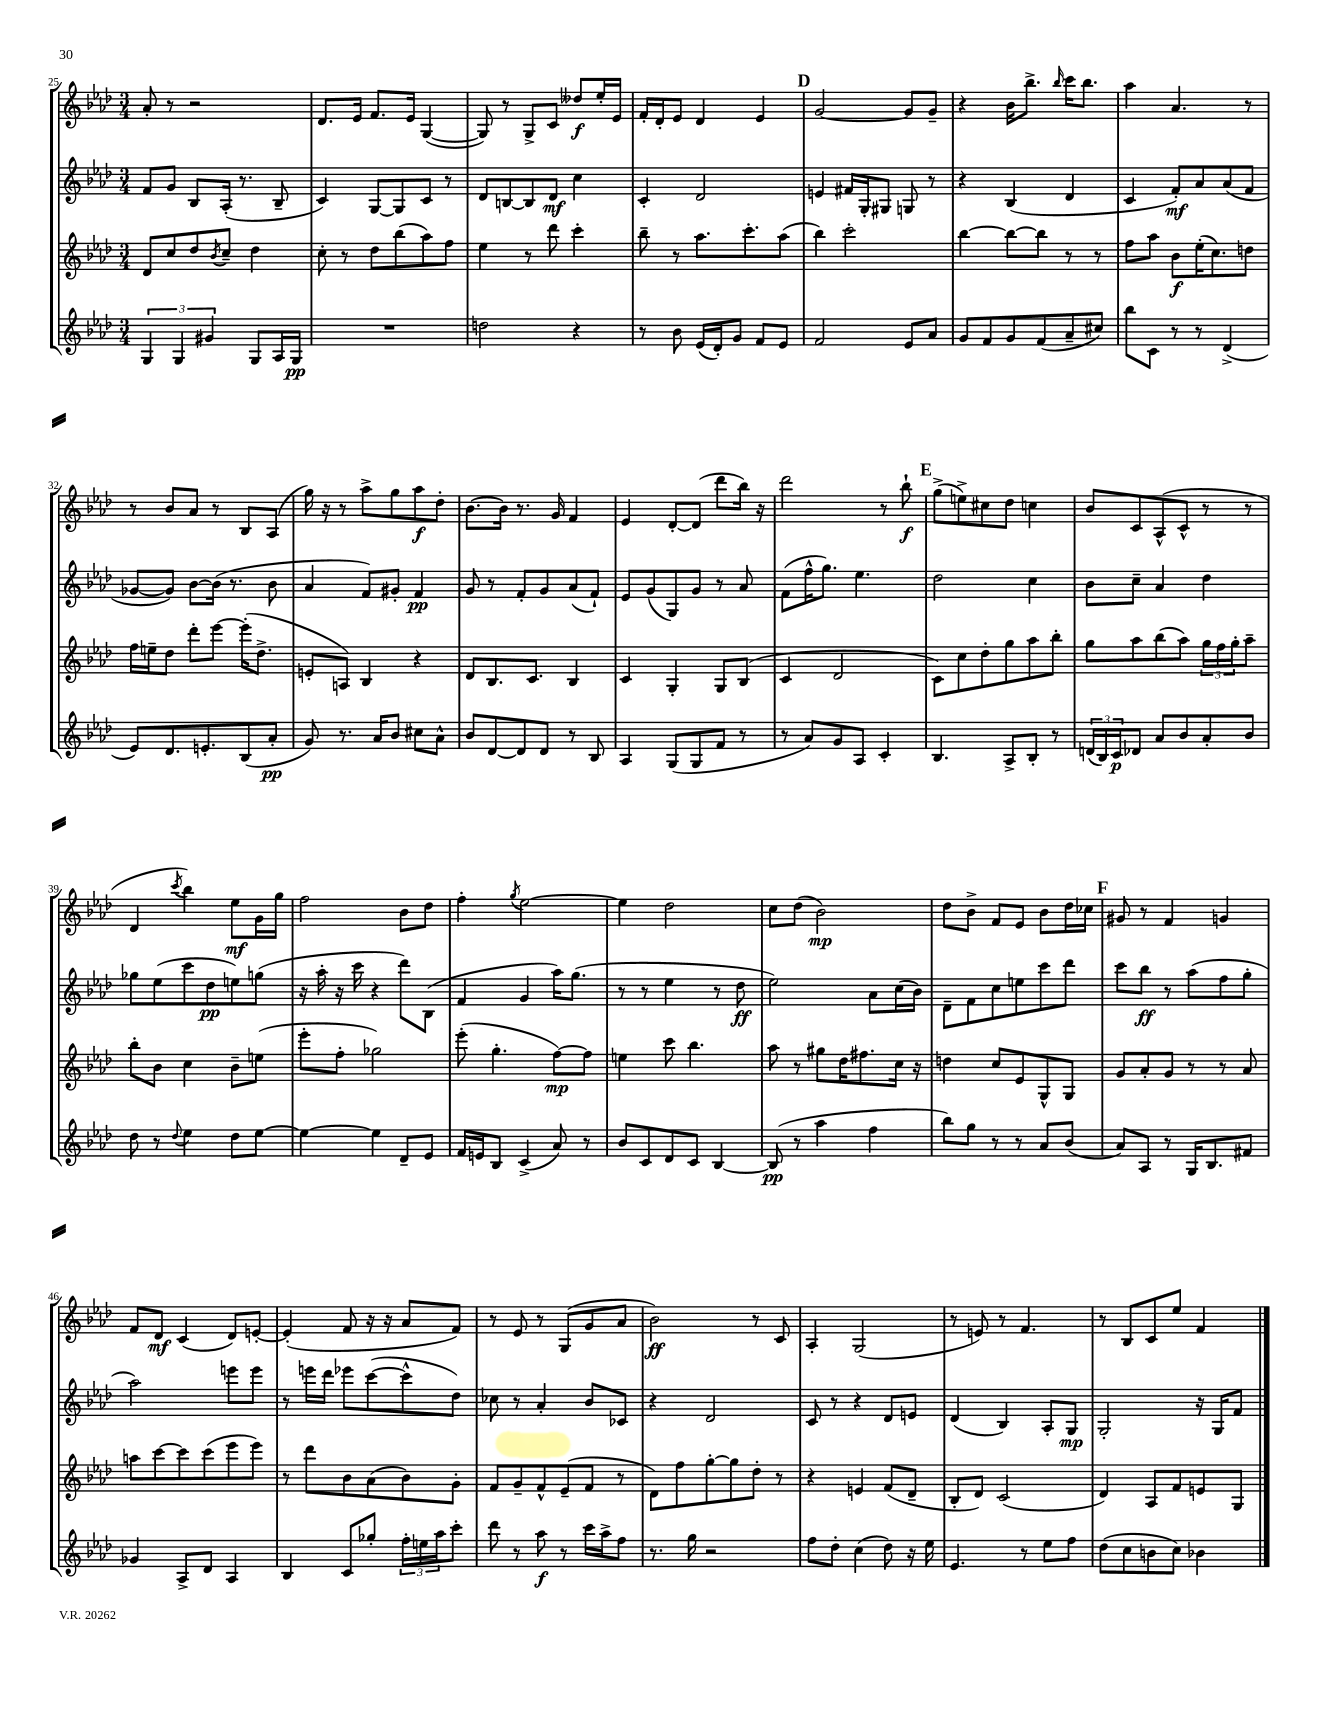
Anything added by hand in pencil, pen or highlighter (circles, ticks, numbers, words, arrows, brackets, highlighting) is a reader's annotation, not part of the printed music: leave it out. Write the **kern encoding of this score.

**kern	**kern	**kern	**kern
*staff4	*staff3	*staff2	*staff1
*clefG2	*clefG2	*clefG2	*clefG2
*k[b-e-a-d-]	*k[b-e-a-d-]	*k[b-e-a-d-]	*k[b-e-a-d-]
*M3/4	*M3/4	*M3/4	*M3/4
6G	8d-	8f	8a-'
.	8cc	8g	8r
6G	.	.	.
.	8dd-	8B-	2r
6g#	.	.	.
.	8qb-	.	.
.	8cc~	(16A-'	.
.	.	8.r	.
8G	4dd-	.	.
16A-	.	8B-~	.
16G	.	.	.
=	=	=	=
2.r	8cc'	4c)	8.d-
.	8r	.	.
.	.	.	16e-
.	8dd-	[8G	8.f
.	(8bb-	8G]	.
.	.	.	16e-
.	8aa-)	8c	([4G
.	8ff	8r	.
=	=	=	=
2dd	4ee-	8d-	8G])
.	.	[8B	8r
.	8r	8B]	8G^
.	8ddd-	8d-	8c
4r	4ccc'	4cc	8dd--
.	.	.	16ee-'
.	.	.	16e-
=	=	=	=
8r	8bb-~	4c'	16f'
.	.	.	16d-'
8b-	8r	.	8e-
(16e-	8.aa-	2d-	4d-
16d-')	.	.	.
8g	.	.	.
.	8.ccc'	.	.
8f	.	.	4e-
8e-	(8aa-	.	.
=	=	=	=
2f	4bb-)	4e	[2g
.	2ccc'	16f#	.
.	.	16G'	.
.	.	8G#	.
8e-	.	8G	8g]
8a-	.	8r	8g~
=	=	=	=
8g	[4bb-	4r	4r
8f	.	.	.
8g	8bb-_	(4B-	16b-
.	.	.	8.bb-^
(8f	8bb-]	.	.
.	.	.	16qqbb-
8a-~	8r	4d-	16ccc
.	.	.	8.bb-
8cc#)	8r	.	.
=	=	=	=
8bb-	8ff	4c	4aa-
8c	8aa-	.	.
8r	8b-	8f')	4.a-
8r	(16ee-'	8a-	.
.	8.cc)	.	.
(4d-^	.	(8a-	.
.	8dd	8f	8r
=	=	=	=
8e-)	16ff	[8g-	8r
.	16ee~	.	.
8.d-	8dd-	8g-])	8b-
.	8ddd-'	[8b-	8a-
8.e'	.	.	.
.	[8eee-	(16b-]	8r
.	.	8.r	.
(8B-	(16eee-']	.	8B-
.	8.dd-^	.	.
8a-'	.	8b-	(8A-
=	=	=	=
8g)	8e'	4a-	16gg)
.	.	.	16r
8.r	8A)	.	8r
.	4B-	8f)	8aa-^
16a-	.	.	.
8b-	.	8g#'	8gg
8cc#	4r	4f	8aa-
8a-^^	.	.	8dd-'
=	=	=	=
8b-	8d-	8g	[8.b-
[8d-	8.B-	8r	.
.	.	.	16b-]
8d-]	.	8f'	8.r
.	8.c	.	.
8d-	.	8g	.
.	.	.	16g
8r	4B-	(8a-	4f
8B-	.	8f`)	.
=	=	=	=
4A-	4c	8e-	4e-
.	.	(8g	.
(8G	4G'	8G)	[8d-'
8G	.	8g	(8d-]
8f	8G	8r	8ddd-
8r	(8B-	8a-	16bb-)
.	.	.	16r
=	=	=	=
8r	4c	(8f	2ddd-
8a-)	.	16ff^^	.
.	.	8.gg)	.
8g	2d-	.	.
8A-	.	4.ee-	.
4c'	.	.	8r
.	.	.	8bb-`
=	=	=	=
4.B-	8c)	2dd-	(8gg^
.	8cc	.	8ee^)
.	8dd-'	.	8cc#
8A-^	8gg	.	8dd-
8B-'	8aa-	4cc	4cc
8r	8bb-'	.	.
=	=	=	=
(24d	8gg	8b-	8b-
24B-)	.	.	.
24c	.	.	.
8d-	8aa-	8cc~	8c
8a-	(8bb-	4a-	(8A-^^
8b-	8aa-)	.	8c^^
8a-'	24gg	4dd-	8r
.	24ff	.	.
.	24gg'	.	.
8b-	8aa-~	.	8r
=	=	=	=
8dd-	8bb-'	8gg-	4d-
8r	8b-	(8ee-	.
8qqdd-	.	.	8qccc
4ee-	4cc	8ccc	4bb-)
.	.	8dd-	.
8dd-	8b-~	8ee)	8ee-
[8ee-	(8ee	(8gg	16g
.	.	.	16gg
=	=	=	=
4ee-_	8eee-'	16r	2ff
.	.	16aa-'	.
.	8ff'	16r	.
.	.	16ccc	.
4ee-]	2gg-)	4r	.
8d-~	.	8ddd-)	8b-
8e-	.	(8B-	8dd-
=	=	=	=
16f	(8eee-'	4f	4ff'
16e	.	.	.
8B-	4.gg'	.	.
.	.	.	8qgg
(4c^	.	4g	[2ee-
8a-)	[8ff)	16aa-)	.
.	.	(8.gg	.
8r	8ff]	.	.
=	=	=	=
8b-	4ee	8r	4ee-]
8c	.	8r	.
8d-	8ccc	4ee-	2dd-
8c	4.bb-	.	.
[4B-	.	8r	.
.	.	8dd-	.
=	=	=	=
(8B-]	8aa-	2ee-)	8cc
8r	8r	.	(8dd-
4aa-	8gg#	.	2b-)
.	16dd-	.	.
.	8.ff#	.	.
4ff	.	8a-	.
.	16cc	(16cc	.
.	16r	16b-)	.
=	=	=	=
8bb-)	4dd	8d-~	8dd-
8gg	.	8f	8b-^
8r	8cc	8cc	8f
8r	8e-	8ee	8e-
8a-	8G^^	8ccc	8b-
(8b-	8G	8ddd-	16dd-
.	.	.	16cc-
=	=	=	=
8a-)	8g	8ccc	8g#
8A-	8a-'	8bb-	8r
8r	8g	8r	4f
16G	8r	(8aa-	.
8.B-	.	.	.
.	8r	8ff	4g
8f#	8a-	8gg'	.
=	=	=	=
4g-	8aa	2aa-)	8f
.	[8ccc	.	8d-
8A-^	8ccc]	.	(4c
8d-	(8ccc	.	.
4A-	8eee-	8eee	8d-)
.	8eee-)	8eee	[8e'
=	=	=	=
4B-	8r	8r	(4e']
.	8ddd-	16eee	.
.	.	16ddd-	.
8c	8b-	8eee-	8f
8gg-'	(8a-	([8ccc	16r
.	.	.	16r
24ff'	8b-)	8ccc^^]	8a-
24ee	.	.	.
24aa-	.	.	.
8ccc'	8g'	8dd-)	8f)
=	=	=	=
8ddd-	8f	8cc-	8r
8r	8g~	8r	8e-
8aa-	8f^^	4a-'	8r
8r	(8e-~	.	(8G
16ccc	8f	8b-	8g
16aa-^	.	.	.
8ff	8r	8c-	8a-
=	=	=	=
8.r	8d-)	4r	2b-)
.	8ff	.	.
16gg	.	.	.
2r	[8gg'	2d-	.
.	8gg]	.	.
.	8dd-'	.	8r
.	8r	.	8c
=	=	=	=
8ff	4r	8c	4A-'
8dd-'	.	8r	.
(4cc	4e	4r	(2G
8dd-)	(8f	8d-	.
16r	8d-~	8e	.
16ee-	.	.	.
=	=	=	=
4.e-	8B-'	(4d-	8r
.	8d-)	.	8e)
.	(2c	4B-)	8r
8r	.	.	4.f
8ee-	.	8A-'	.
8ff	.	8G	.
=	=	=	=
(8dd-	4d-)	2G'	8r
8cc	.	.	8B-
8b	8A-	.	8c
8cc)	8f	.	8ee-
4b-	8e	16r	4f
.	.	16G	.
.	8G	8f	.
==	==	==	==
*-	*-	*-	*-
